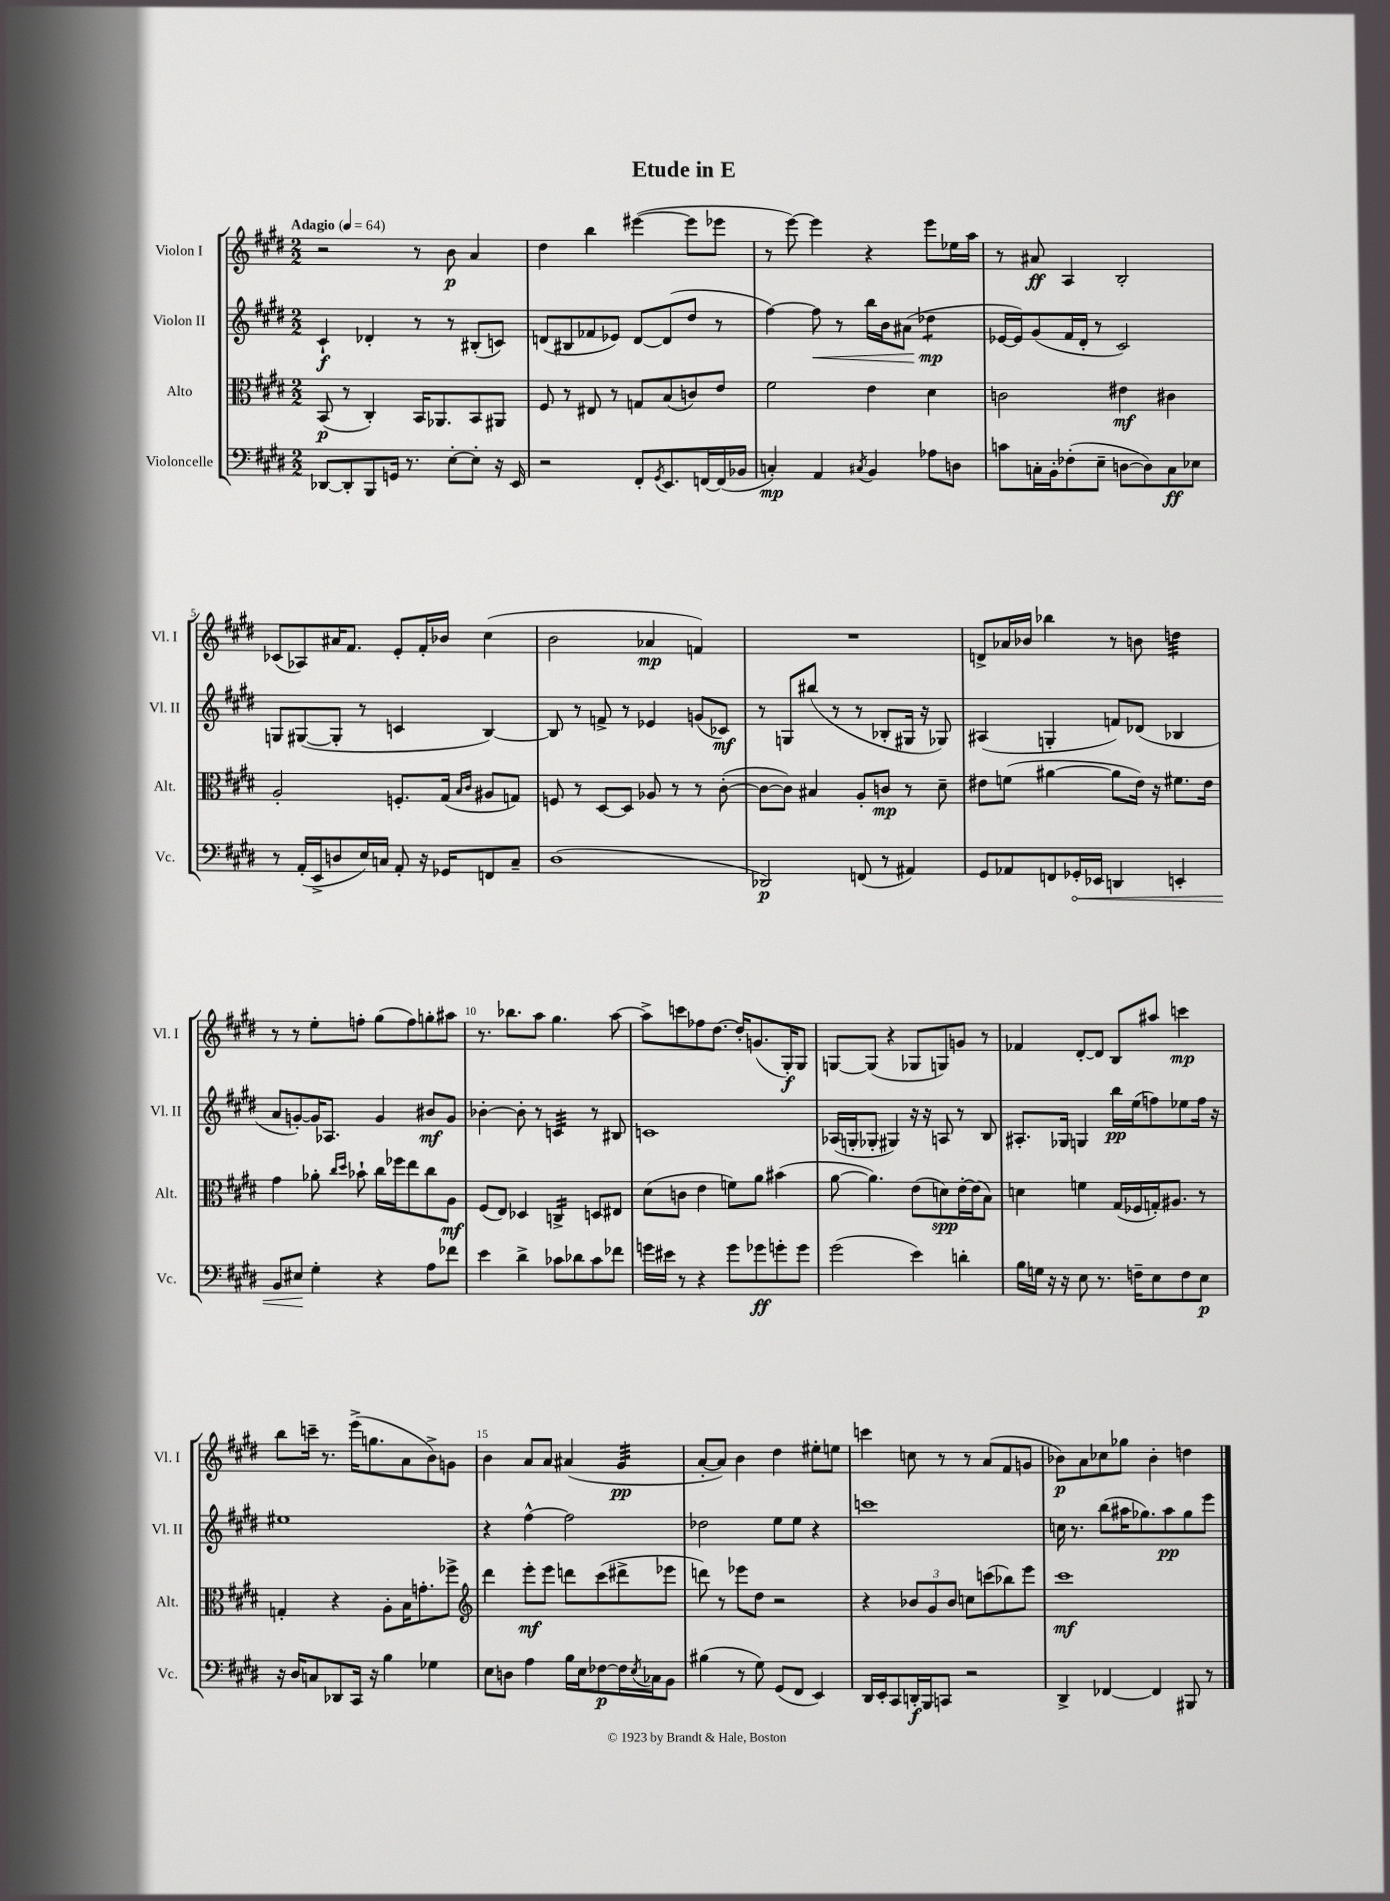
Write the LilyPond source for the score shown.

\header { title = "Etude in E" }
<<
\new StaffGroup <<
\new Staff = "s0" \with { instrumentName = "Violon I" shortInstrumentName = "Vl. I" } {
    \clef treble \key e \major \numericTimeSignature \time 2/2 \tempo "Adagio" 4 = 64
    r2 r8 b'8\p a'4 |
    dis''4 b''4 eis'''4~( eis'''8 ees'''8 |
    r8 e'''8~) e'''4 r4 e'''8 ees''16 a''16 |
    r8 ais'8\ff a4 b2-. |
    ces'8( aes8) ais'16 fis'8. e'8-. fis'16-. bes'16 cis''4( |
    b'2 aes'4\mp f'4) |
    R1 |
    d'8-> aes'16 bes'16 bes''4 r8 b'8 d''4:32 |
    r8 r8 e''8-. f''8-. gis''8( f''8) g''8-. ais''8 |
    r8. bes''8. a''8 gis''4. a''8~ |
    a''8-> c'''8 fes''8 dis''8.~ dis''16-. g'8.( gis16-.\f) gis8 |
    g8~ g8( r4 ges8 g8) g'8 r8 |
    fes'4 dis'8~-. dis'8 b8 ais''8 c'''4\mp |
    b''8 c'''16-- r8. e'''16->( g''8. a'8 b'8->) g'8 |
    b'4 a'8 a'8 ais'4( gis'4:32\pp |
    a'8~-. a'8) b'4 dis''4 eis''8-. e''8 |
    c'''4 c''8 r8 r8 a'8( fis'8 g'8 |
    bes'8\p) a'8 ces''8 ges''8 bes'4-. d''4 \bar "|." |
}
\new Staff = "s1" \with { instrumentName = "Violon II" shortInstrumentName = "Vl. II" } {
    \clef treble \key e \major \numericTimeSignature \time 2/2
    cis'4-!\f des'4-. r8 r8 bis8-.( c'8) |
    d'8( bis8 fes'8 ees'8) d'8~ d'8( dis''8 r8 |
    fis''4~) fis''8\< r8 b''16 b'16 ais'8( des''4:8\mp\! |
    ees'16~ ees'16) gis'8( fis'16 dis'16-. r8 cis'2) |
    g8 gis8~( gis8-. r8 c'4 b4~) |
    b8 r8 f'8-> r8 ees'4 g'8( ces'8\mf) |
    r8 g8 bis''8( r8 r8 bes8-. gis16 r16 ges8) |
    ais4( g4-. f'8) des'8( bes4 |
    a'8 g'8~-.) g'16 aes8. g'4 bis'8\mf g'8 |
    bes'4~-. bes'8-. r8 c'4:32 r8 bis8 |
    c'1 |
    aes16( g16-. ges8-. gis4) r16 r16 a8 r8 b8 |
    ais8.-. ges16 g4 b''16\pp e''16( f''8) ees''8 f''16 r16 |
    eis''1 |
    r4 fis''4~-^ fis''2 |
    des''2 e''8 e''8 r4 |
    c'''1 |
    c''16 r8. b''8( ais''16 ges''8.) ais''8\pp ges''8 e'''8 \bar "|." |
}
\new Staff = "s2" \with { instrumentName = "Alto" shortInstrumentName = "Alt." } {
    \clef alto \key e \major \numericTimeSignature \time 2/2
    b,8\p( r8 cis4-.) b,16 aes,8. b,8 ais,8 |
    fis8 r8 eis8 r8 g8 b8( c'8) e'8 |
    fis'2 e'4 dis'4 |
    c'2 eis'4\mf cis'4 |
    a2-. f8.-. gis16( \grace { b16 cis'16 } ais8 g8) |
    f8 r8 dis8~ dis8 aes8 r8 r8 cis'8~-.( |
    cis'8~ cis'8) bis4 a8-. c'8\mp r8 dis'8-- |
    eis'8 f'8( ais'4~ ais'8 eis'16) r16 fis'8. eis'16 |
    gis'4 aes'8-. \grace { cis''16 dis''16 } bes'8-! cis''16 fes''16 e''8 cis''8 a8\mf |
    fis8( e8) des4 c4:16-> d8 eis8 |
    dis'8( c'8 e'4 f'8) a'8 bis'4( |
    a'8~ a'4.) e'8( d'8\spp) e'16~-. e'16( b8) |
    d'4 f'4 gis16( fes16 g16-.) ais8. r8 |
    g4-. r4 a8-. b16 g'8.-. fes''8-> |
    \clef treble dis'''4 e'''8-.\mf e'''8 d'''8 cis'''8( dis'''8-> ees'''8 |
    d'''8) r8 ees'''8 dis''8 r2 |
    r4 \tuplet 3/2 { bes'8 gis'8 bes'8 } c''8 c'''8( bes''8) e'''8 |
    cis'''1\mf \bar "|." |
}
\new Staff = "s3" \with { instrumentName = "Violoncelle" shortInstrumentName = "Vc." } {
    \clef bass \key e \major \numericTimeSignature \time 2/2
    des,8~ des,8-. b,,8 g,16 r8. e8~-. e8-. r16 e,16 |
    r2 fis,8-. \acciaccatura { gis,8 } e,8. f,16~ f,16( bes,16 |
    c4-.\mp) a,4 \acciaccatura { cis8 } b,4 aes8 d8 |
    c'8 c16-. b,16-. fes8-.( e8-- d8~ d8) c8\ff ees8 |
    r8 a,16-.( e,16-> d8 e16) c16 a,8-. r16 ges,16 f,8 c8-- |
    dis1( |
    des,2\p) f,8( r8 ais,4) |
    gis,8 aes,8 f,8 \once \override Hairpin.circled-tip = ##t ges,16-.\< ees,16 d,4 e,4-. |
    b,8 eis8\! gis4-. r4 a8 fes'8 |
    e'4 dis'4-> ces'8 des'8 ces'8 fes'8 |
    g'16 eis'16 r8 r4 g'8 ges'8\ff g'8-. g'8 |
    gis'2( e'4) d'4-. |
    b16 g16 r16 r16 e8 r8. f16-- e8 f8 e8\p |
    r16 dis16 c8 des,8 cis,16 r16 b4 ges4 |
    e8 d8 a4 b16 e16 fes8~\p fes16 \acciaccatura { e8 } ces16 b,8 |
    bis4( r8 gis8) gis,8( fis,8 e,4) |
    dis,16 e,16-. cis,8 d,16-.\f b,,16 c,8 r2 |
    dis,4-> fes,4~ fes,4 bis,,8 r8 \bar "|." |
}
>>
>>
\layout { \context { \Score \override BarNumber.break-visibility = ##(#f #t #t) barNumberVisibility = #(every-nth-bar-number-visible 5) } }
